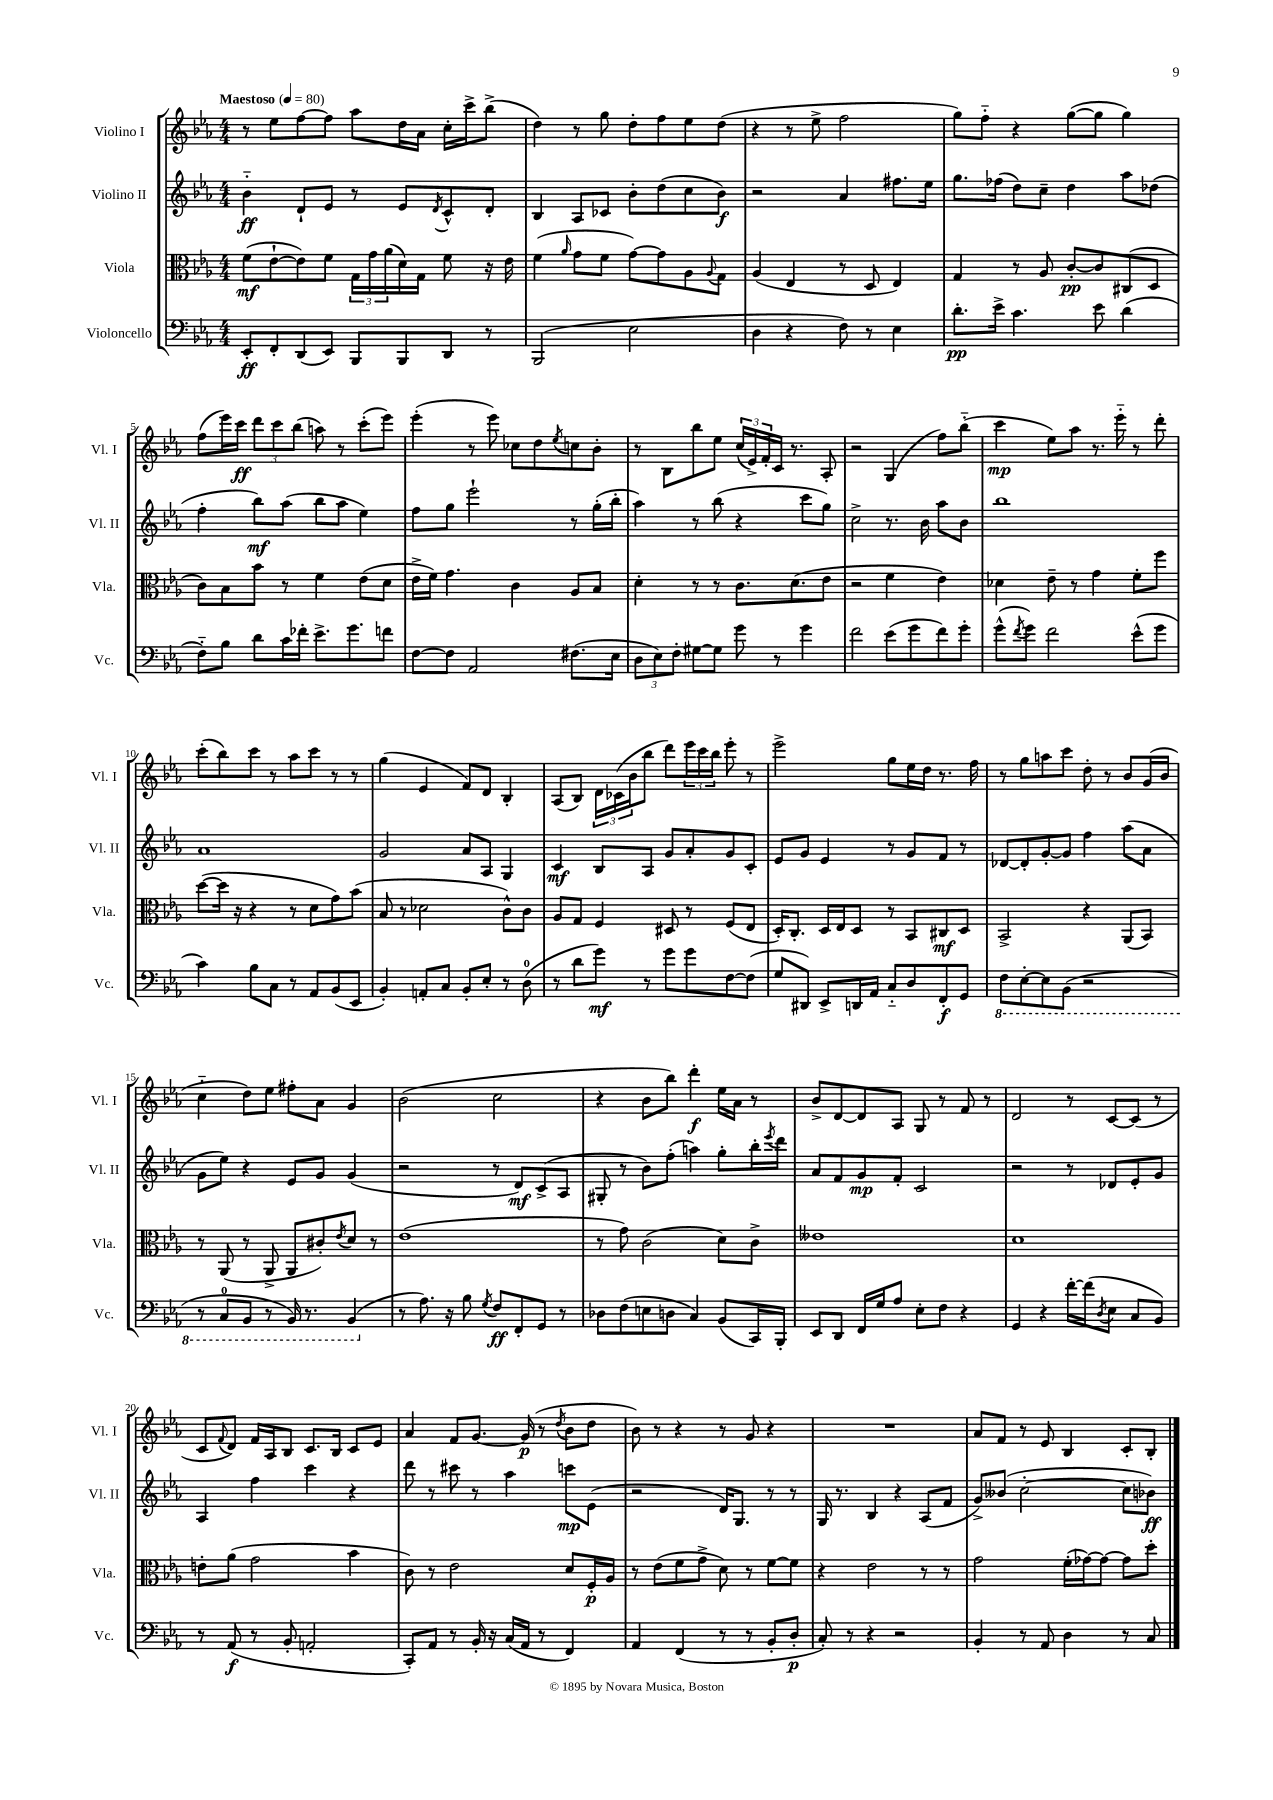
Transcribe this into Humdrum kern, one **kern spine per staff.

**kern	**kern	**kern	**kern
*staff4	*staff3	*staff2	*staff1
*clefF4	*clefC3	*clefG2	*clefG2
*k[b-e-a-]	*k[b-e-a-]	*k[b-e-a-]	*k[b-e-a-]
*M4/4	*M4/4	*M4/4	*M4/4
*MM80	*MM80	*MM80	*MM80
8EE-'	(8f	4b-'~	8r
8FF'	[8e-`	.	8ee-
(8DD	8e-])	8d`	[8ff
8EE-)	8f	8e-	8ff]
8BBB-	24G	8r	8aa-
.	24g	.	.
.	(24a-	.	.
8BBB-	16d)	8e-	16dd
.	16G	.	16a-
.	.	8qd	.
8DD	8f	8c^^	16cc'
.	.	.	16ccc^
8r	16r	8d'	(8bb-^
.	16e-	.	.
=	=	=	=
(2BBB-	(4f	4B-	4dd)
.	16qqa-	.	.
.	8g	8A-	8r
.	8f	8c-	8gg
2E-	[8g)	8b-'	8dd'
.	8g]	(8dd	8ff
.	8A-	8cc	8ee-
.	8qqA-	.	.
.	8G	8b-)	(8dd
=	=	=	=
4D	(4A-	2r	4r
4r	4E-	.	8r
.	.	.	8ee-^
8F)	8r	4a-	2ff
8r	8D	.	.
4E-	4E-)	8.ff#	.
.	.	16ee-	.
=	=	=	=
8.d'	4G	8.gg	8gg)
.	.	.	8ff'~
16e-^	.	(16ff-	.
4.c	8r	8dd)	4r
.	8A-	8cc~	.
.	[8c'	4dd	([8gg
8e-	8c]	.	8gg]
(4d	(8C#	8aa-	4gg)
.	8D	(8dd-	.
=	=	=	=
8F'~)	8c)	4ff'	(8ff
8B-	8B-	.	16eee-)
.	.	.	16ccc
8d	8b-	8bb-)	12ddd
.	.	.	12ccc
16c	8r	(8aa-	.
.	.	.	(12bb-
16f-'	.	.	.
8.e-^	4f	8bb-	8aa)
.	.	8aa-	8r
8.g	.	.	.
.	(8e-	4ee-)	(8ccc'
8f	8d	.	8eee-)
=	=	=	=
[8F	16e-^	8ff	(4eee-'
.	16f)	.	.
8F]	4.g	8gg	.
2AA-	.	2eee-`	8r
.	.	.	8eee-)
.	4c	.	8cc-
.	.	.	8dd
.	.	.	8qee-
(8.F#	8A-	8r	8cc
.	8B-	(16gg'	8b-'
16E-	.	16bb-'	.
=	=	=	=
12D	4d'	4aa-)	8r
12E-)	.	.	.
.	.	.	8B-
12F'	.	.	.
[8G#	8r	8r	8bb-
8G#]	8r	(8bb-	8ee-
8g	8.c	4r	(24cc
.	.	.	24e-^)
.	.	.	24f'
8r	.	.	16c
.	(8.d	.	8.r
4g	.	8ccc	.
.	8e-	8gg)	8A-'
=	=	=	=
2f	2r	2cc^	2r
(8e-	4f	8.r	(4G
8g	.	.	.
.	.	16b-	.
8f)	4e-)	8aa-	8ff)
8g'	.	8b-	(8bb-'~
=	=	=	=
(8g^^	4d-	1bb-	4ccc
8qf	.	.	.
8g)	.	.	.
2f	8e-~	.	8ee-)
.	8r	.	8aa-
.	4g	.	8.r
.	.	.	16eee-'~
(8e-^^	8f'	.	8r
8g	8ff	.	8ddd'
=	=	=	=
4c)	([8dd	1a-	(8ccc'
.	16dd]	.	8bb-)
.	16r	.	.
8B-	4r	.	8ccc
8C	.	.	8r
8r	8r	.	8aa-
8AA-	8d	.	8ccc
(8BB-	8g)	.	8r
8EE-	(8b-	.	8r
=	=	=	=
4BB-')	8B-	2g	(4gg
.	8r	.	.
8AA'	2d-	.	4e-
8C	.	.	.
8BB-'	.	8a-	8f)
8E-'	.	8A-	8d
8r	8c^^)	4G	4B-'
(8D	8c	.	.
=	=	=	=
8r	8A-	4c	(8A-
8d	8G	.	8B-)
8g)	4F	8B-	24d
.	.	.	(24c-
.	.	.	24b-
8r	.	8A-	8bb-
8g	8D#	8g	8ddd)
8g	8r	8a-'	24eee-
.	.	.	24ccc
.	.	.	24bb-
[8F	(8F	8g	8eee-'
(8F]	8E-	8c'	8r
=	=	=	=
8G	16D')	8e-	2eee-^
.	8.C'	.	.
8DD#)	.	8g	.
8EE-^	16D	4e-	.
.	16E-	.	.
16DD	8D	.	.
16AA-	.	.	.
8C'~	8r	8r	8gg
8D	8BB-	8g	16ee-
.	.	.	16dd
8FF'	8C#	8f	8.r
8GG	8D	8r	.
.	.	.	16ff
=	=	=	=
8FF	2BB-^	[8d-	8r
[8EE-'	.	8d-']	8gg
8EE-]	.	[8g'	8aa
(8BBB-	.	8g]	8ccc
2r	4r	4ff	8dd'
.	.	.	8r
.	(8AA-	(8aa-	8b-
.	8BB-)	8a-	(16g
.	.	.	16b-
=	=	=	=
8r	8r	8g	4cc'~
8CC	(8AA-	8ee-)	.
8BBB-	8r	4r	8dd)
8r	8AA-^	.	8ee-
16BBB-)	8AA-	8e-	8ff#'
8.r	.	.	.
.	8c#')	8g	8a-
.	8qe-	.	.
(4BBB-	8d	(4g	4g
.	8r	.	.
=	=	=	=
8r	(1e-	2r	(2b-
8.A-)	.	.	.
16r	.	.	.
8B-	.	.	.
8qG	.	.	.
8F	.	8r	2cc
8FF'	.	8d)	.
8GG	.	(8c^	.
8r	.	8A-	.
=	=	=	=
8D-	8r	8G#'	4r
(8F	8g)	8r	.
8E	(2c	8b-)	8b-
8D	.	(8ff'	8bb-)
4C)	.	4aa)	4ddd'
(8BB-	8d)	8gg'	16ee-
.	.	.	16a-
16CC)	8c^	16bb-'	8r
.	.	8qeee-	.
16BBB-'	.	16ddd	.
=	=	=	=
8EE-	1e--	8a-	8b-^
8DD	.	8f	[8d
16FF	.	8g	8d]
16G	.	.	.
8A-	.	8f'	8A-
8E-'	.	2c	8G
8F	.	.	8r
4r	.	.	8f
.	.	.	8r
=	=	=	=
4GG	1d	2r	2d
4r	.	.	.
[16f'	.	8r	8r
(16f]	.	.	.
8qD	.	.	.
8E-	.	8d-	[8c
8C	.	8e-'	(8c]
8BB-)	.	8g	8r
=	=	=	=
8r	8e'	4A-	8c
.	.	.	8qqf
(8AA-	(8a-	.	8d)
8r	2g	4ff	16f
.	.	.	16A-
8BB-'	.	.	8B-
2AA'	.	4ccc	8.c
.	.	.	16B-
.	4b-	4r	8c
.	.	.	8e-
=	=	=	=
8CC')	8c)	8ddd	4a-
8AA-	8r	8r	.
8r	2e-	8ccc#	8f
16BB-'	.	8r	[8.g
16r	.	.	.
(16C	.	4aa-	.
16AA-	.	.	(16g]
8r	.	.	8r
.	.	.	8qdd
4FF)	8d	8ccc	8b-
.	16F'	(8e-	8dd
.	16A-	.	.
=	=	=	=
4AA-	8r	2r	8b-)
.	(8e-	.	8r
(4FF	8f	.	4r
.	8g^	.	.
8r	8d)	16d)	8r
.	.	8.G	.
8r	8r	.	8g
8BB-'	[8f	8r	4r
8D'	8f]	8r	.
=	=	=	=
8C')	4r	16G	1r
.	.	8.r	.
8r	.	.	.
4r	2e-	4B-	.
2r	.	4r	.
.	8r	(8A-	.
.	8r	8f	.
=	=	=	=
4BB-'	2g	8g^)	8a-
.	.	(8b--	8f
8r	.	[2cc'	8r
8AA-	.	.	8e-
4D	(16f'	.	4B-
.	[16g-)	.	.
.	8g-_	.	.
8r	8g-]	8cc]	8c'
8C	8dd'	8b-)	8B-'
==	==	==	==
*-	*-	*-	*-
